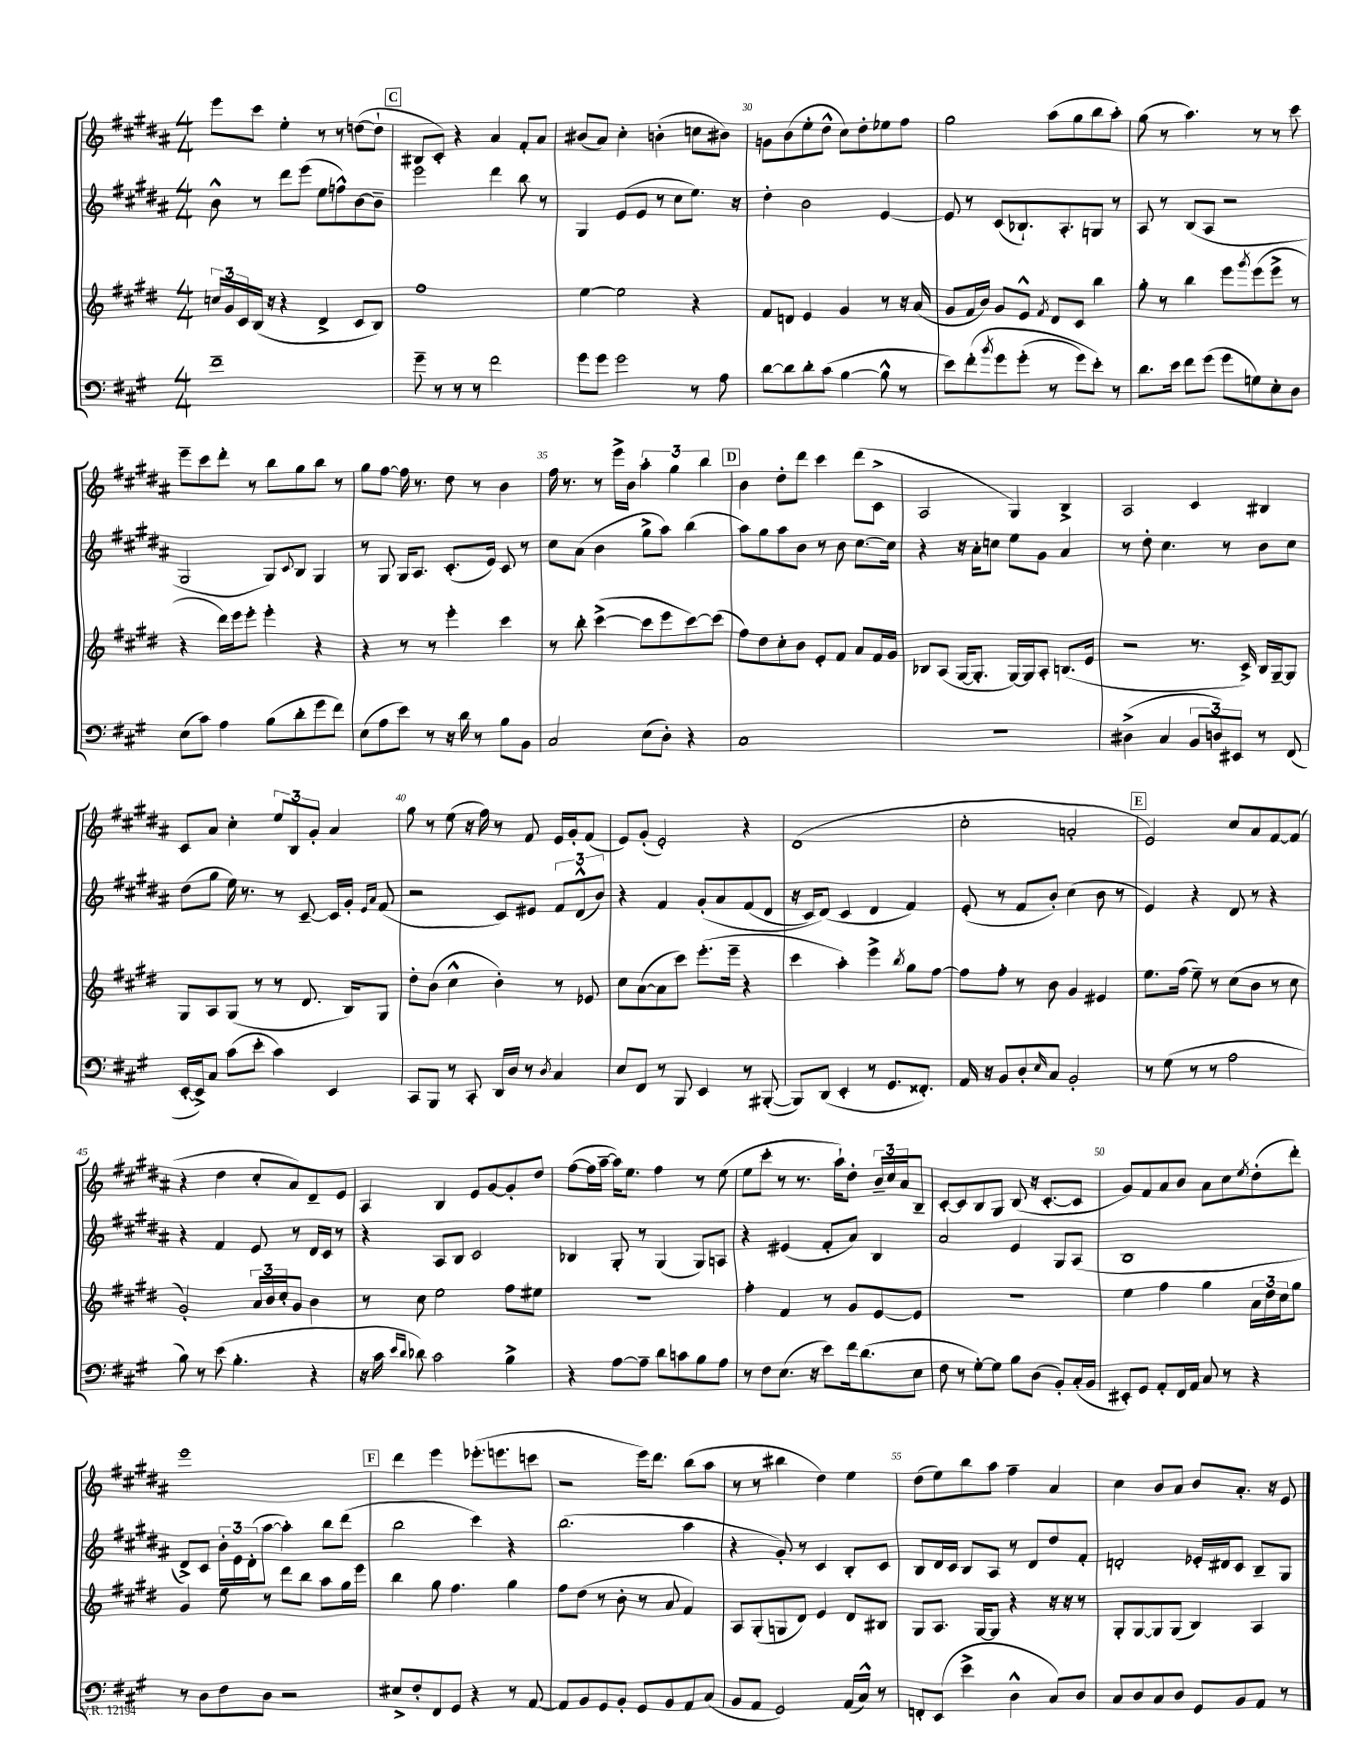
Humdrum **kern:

**kern	**kern	**kern	**kern
*staff4	*staff3	*staff2	*staff1
*clefF4	*clefG2	*clefG2	*clefG2
*k[f#c#g#]	*k[f#c#g#d#]	*k[f#c#g#d#a#]	*k[f#c#g#d#a#]
*M4/4	*M4/4	*M4/4	*M4/4
1f#~	24cc	8b^^	8eee
.	24g#	.	.
.	24c#	.	.
.	(16B	8r	8ccc#
.	16r	.	.
.	4r	8ddd#	4ee'
.	.	(8eee	.
.	4d#^	8ee	8r
.	.	8ff^^)	8r
.	8c#	[8b	([8dd
.	8B)	8b~]	8dd`]
=	=	=	=
8g#~	1ff#	2eee	8B#
8r	.	.	8c#')
8r	.	.	4r
8r	.	.	.
2f#	.	4ddd#	4a#
.	.	8bb	8f#'
.	.	8r	8a#
=	=	=	=
8g#	[4ee	4G#	(8b#
8g#	.	.	8a#)
2g#	2ee]	(8e	4cc#'
.	.	8e	.
.	.	8r	(4b'
.	.	8cc#	.
8r	4r	8.ee)	8cc
8A	.	.	8b#)
.	.	16r	.
=	=	=	=
[8d	8f#	4dd#'	8g
8d]	8d	.	(8b
8d'	4e	2b	8ee'
(8c#	.	.	8dd#^^
[4B	4g#	.	8cc#)
.	.	.	8dd#'
8B^^]	8r	[4e	8ee-
8r	16r	.	8ff#
.	(16a	.	.
=	=	=	=
8e)	8g#	8e]	2gg#
&(8f#'	16f#	8r	.
.	16b)	.	.
8qb	.	.	.
8g#	8g#	(8c#	.
(8g#'	8e^^	8.B-`)	.
.	8qf#	.	.
8r	8d#	.	(8aa#
.	.	8.A#'	.
8g#)	8c#	.	8gg#
8e'&)	4bb	8G	8bb
8r	.	8r	8aa#')
=	=	=	=
8.d	8gg#'	8A#	(8gg#
.	8r	8r	8r
16e	.	.	.
8f#	4bb	(8B	4.aa#)
(8g#	.	8A#	.
8g#	8eee	2r	.
.	8qggg#	.	.
8G)	(8eee	.	8r
8E'	8eee^	.	8r
8D	8r	.	8ccc#
=	=	=	=
(8E	4r	2G#	8eee~
8c#)	.	.	8ccc#
4A	16ddd#)	.	8ddd#'
.	16eee	.	.
.	8eee'	.	8r
(8B	4eee'	8G#)	8bb
.	.	8qqc#	.
8d'	.	8B	8gg#
8g#	4r	4G#	8bb
8f#)	.	.	8r
=	=	=	=
(8E	4r	8r	8gg#
8A	.	8G#	[8ff#
8e)	8r	16G#	16ff#]
.	.	8.A#	8.r
8r	8r	.	.
16r	4eee'	(8.c#'	8dd#
16d	.	.	.
8r	.	.	8r
.	.	16e)	.
8B	4ccc#	8c#	4b
8BB	.	8r	.
=	=	=	=
2C#	8r	8cc#	16ff#
.	.	.	8.r
.	8bb'	(8a#	.
.	([4ccc#^	4b	8r
.	.	.	16eee^
.	.	.	16b
(8E	8ccc#]	8gg#^	6aa#'
8D')	8eee	8aa#)	.
.	.	.	6gg#
4r	[8ccc#)	(4bb	.
.	.	.	6bb
.	(8ccc#]	.	.
=	=	=	=
1C#	8ff#)	8aa#)	4b
.	8dd#	8gg#	.
.	8cc#'	8aa#	8dd#'
.	8b	8b	8ddd#
.	8e'	8r	4ccc#
.	8f#	8b	.
.	8a	[8.cc#	(8ddd#
.	16f#	.	8c#^
.	16g#	16cc#]	.
=	=	=	=
1r	8B-	4r	2A#
.	(8A	.	.
.	[16G#	16r	.
.	8.G#']	16a#'	.
.	.	8cc	.
.	[16G#)	8ee	4G#)
.	16G#]	.	.
.	8A'	8g#	.
.	(8.B	4a#	4B^
.	16e	.	.
=	=	=	=
(4D#^	2r	8r	2A#
.	.	8dd#'	.
4C#	.	4.cc#	.
12BB	8.r	.	4c#
12D)	.	.	.
.	.	8r	.
12EE#	.	.	.
.	16c#^)	.	.
8r	16B	8b	4B#
.	[16G#~	.	.
(8FF#	8G#]	8cc#	.
=	=	=	=
[16EE'	8G#	(8dd#	8c#
16EE^])	.	.	.
8C#	8A	8gg#	8a#
(8c#	(8G#	16ee)	4cc#'
.	.	8.r	.
8e'	8r	.	.
4c#)	8r	8r	12ee
.	.	.	12B
.	8.d#	[8c#~	.
.	.	.	12g#'
4EE	.	16c#]	4a#
.	16B)	16g#'	.
.	.	16qqe	.
.	.	16qqa#	.
.	8G#	(8f#	.
=	=	=	=
8CC#	8dd#'	2r	8gg#
8BBB	(8b	.	8r
8r	4cc#^^	.	(8ee
8CC#'	.	.	16r
.	.	.	16ff#)
16DD	4b')	8c#)	8r
16D	.	.	.
8r	.	8e#	8f#
8qD	.	.	.
4C#	8r	12f#	16e
.	.	.	16g#'
.	.	(12d#^^	.
.	8e-	.	(8f#
.	.	12b)	.
=	=	=	=
8E	8cc#	4r	8e)
8FF#	([8a	.	(8g#'
8r	8a]	4f#	2e')
8BBB	8ccc#)	.	.
4EE	(8.eee'	&(8g#'	.
.	.	8a#	.
.	16eee~	.	.
8r	4r	(8f#	4r
([8BBB#'	.	8d#	.
=	=	=	=
8BBB#])	4ccc#	16r	(1d#
.	.	16c#)	.
(8DD	.	(8d#&)	.
4EE'	4aa')	4c#	.
8r	4eee^	4d#	.
8.GG#	.	.	.
.	8qbb	.	.
.	8gg#	4f#)	.
8.FF##')	.	.	.
.	[8ff#	.	.
=	=	=	=
16AA	8ff#]	(8e'	2cc#'
16r	.	.	.
8BB	8ff#'	8r	.
8D'	8r	8f#	.
16qqE	.	.	.
8C#	8b	8b')	.
2BB'	4g#	(4cc#	2a'
.	4e#	8b	.
.	.	8r	.
=	=	=	=
8r	8.ee	4e)	2e)
(8G#	.	.	.
.	(16ff#	.	.
8r	8ee~)	4r	.
8r	8r	.	.
2A	(8cc#	8d#	8cc#
.	8b	8r	8a#
.	8r	4r	[8f#
.	8cc#	.	(8f#]
=	=	=	=
8B)	2g#')	4r	4r
8r	.	.	.
(8e	.	4f#	4dd#
4.B'	.	.	.
.	24a	8e	8cc#'
.	24b	.	.
.	24cc#'	.	.
.	8g#	8r	8a#)
4r	4b	16d#	8d#~
.	.	16c#	.
.	.	8r	8e
=	=	=	=
16r	8r	4r	4A#
16c#	.	.	.
16qqe	.	.	.
16qqd	.	.	.
8d-)	8cc#	.	.
2c#	2ee	8A#	4B
.	.	8B	.
.	.	2c#	8e
.	.	.	[8g#
4B^	8ff#	.	8g#']
.	8ee#	.	8dd#
=	=	=	=
4r	1r	4B-	([8ff#
.	.	.	16ff#]
.	.	.	[16aa#~
[8A	.	8G#'	16aa#])
.	.	.	8.ee
8A~]	.	8r	.
8d	.	(4G#	4ff#
8c	.	.	.
8B	.	8G#)	8r
8A	.	8A	(8ee
=	=	=	=
8r	4ff#'	4r	8ee
8F#	.	.	8ccc#'
(8.E	4f#	(4e#	8r
.	.	.	8.r
16r	.	.	.
8e)	8r	8f#'	.
.	.	.	16aa#`)
16f#	8g#	8a#)	8dd#'
(8.d	.	.	.
.	[8e	4B	24b~
.	.	.	24cc#
.	.	.	24a#
8E	8e]	.	8B~
=	=	=	=
8F#	1r	2a#	[8c#'
8r	.	.	8c#]
[8G#')	.	.	8B
8G#]	.	.	8G#
8B	.	4e	(8B
(8D	.	.	16r
.	.	.	[8.c#'
8BB')	.	8G#	.
(16C#'	.	(8A#	8c#]
16BB	.	.	.
=	=	=	=
8EE#')	4ee	1B	8g#)
8GG#	.	.	8f#
8AA'	4ff#	.	8a#
16FF#	.	.	8b
16AA	.	.	.
8C#	4gg#	.	8a#
8r	.	.	8cc#
.	.	.	8qee
4r	24a	.	(8dd#'
.	24dd#	.	.
.	24cc#	.	.
.	8gg#	.	8ddd#')
=	=	=	=
8r	4g#	8d#^)	1eee
8D	.	8c#	.
8F#	8ee	24b'	.
.	.	24e	.
.	.	(24d#'	.
8D	8r	[8aa#	.
2r	8ddd#	4aa#'])	.
.	8bb	.	.
.	8aa	8bb	.
.	16gg#	(8ddd#	.
.	16eee	.	.
=	=	=	=
8E#^	4bb	2bb	4ddd#
8F#'	.	.	.
8FF#	8gg#	.	4eee
8GG#	4.ff#	.	.
4r	.	4ccc#)	(8.eee-'
.	.	.	8.eee
8r	4gg#	4r	.
[8AA	.	.	8ccc
=	=	=	=
8AA]	8ff#	(2.bb	2r
8BB	(8dd#	.	.
8GG#	8r	.	.
8BB'	8b'	.	.
8GG#	8r	.	16eee)
.	.	.	8.ddd#
8BB	8a	.	.
8AA	4f#)	4aa#	(8bb
(8C#	.	.	8aa#
=	=	=	=
8BB	8A	4r	8r
8AA	(8G#'	.	8r
2GG#)	8G	8g#')	4bb#
.	8d#)	8r	.
.	4e	4c#	4dd#)
(16AA	8d#	8B'	4ee
16C#^^)	.	.	.
8r	8B#	8c#	.
=	=	=	=
8FF'	8G#	8B	(8dd#
(8EE	8.A	16d#	8ee)
.	.	16c#	.
4e^	.	8B	8bb
.	[16G#	.	.
.	8G#]	8A#	8aa#
4D^^	4r	8r	4ff#~
.	.	8d#	.
8C#)	16r	8dd#	4a#
.	16r	.	.
8D	8r	8f#'	.
=	=	=	=
8C#	8G#'	2d'	4cc#
8D	[8G#	.	.
8C#	8G#]	.	8b
8D	(8G#	.	8a#
8GG#	4B)	16e-'	8b
.	.	16d#	.
8BB	.	8c#	8.a#'
8AA	4A	8B~	.
.	.	.	16r
8r	.	8G#	8e
==	==	==	==
*-	*-	*-	*-
